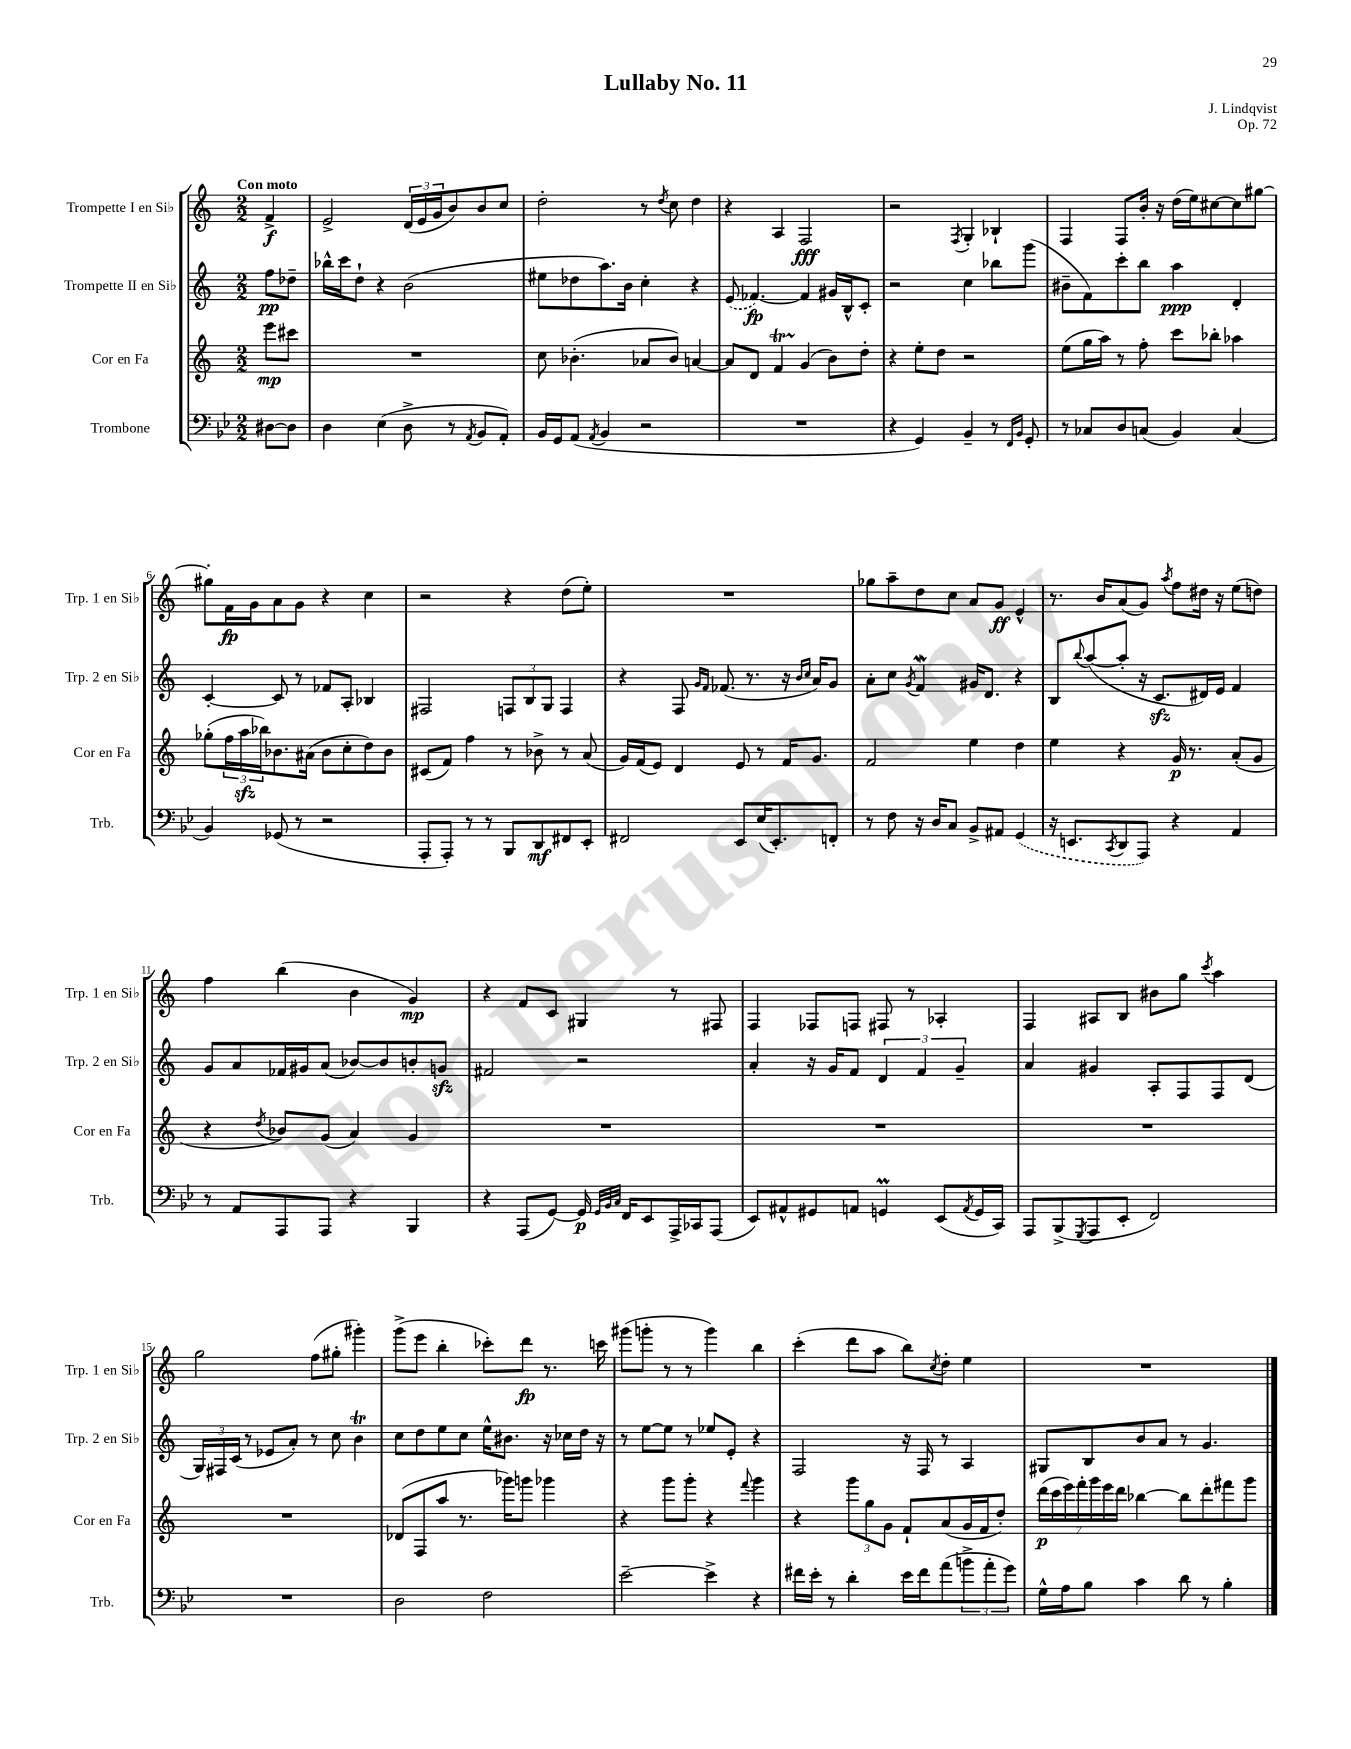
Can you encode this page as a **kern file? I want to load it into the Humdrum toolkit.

**kern	**kern	**kern	**kern
*staff4	*staff3	*staff2	*staff1
*clefF4	*clefG2	*clefG2	*clefG2
*k[b-e-]	*k[]	*k[]	*k[]
*M2/2	*M2/2	*M2/2	*M2/2
[8D#\L	8eee\L	8ff\L	4f^/
8D#\]J	8ccc#\J	8dd-~\J	.
=	=	=	=
4D\	1r	16bb-^^\LL	2e^/
.	.	16ccc\J	.
.	.	8dd`\J	.
(4E-\	.	4r	.
8D^\	.	(2b\	(24d/LL
.	.	.	24e/
.	.	.	24g/J
8r	.	.	8b/)
8qAA/	.	.	.
8BB-/L	.	.	8b/
8AA'/J)	.	.	8cc/J
=	=	=	=
16BB-/LL	8cc\	8ee#\L	2dd'\
16GG/J	.	.	.
(8AA/J	(4.b-'\	8dd-\	.
8qAA/	.	.	.
4BB-/	.	8.aa\)	.
.	.	16b\Jk	.
2r	8a-/L	4cc'\	8r
.	.	.	8qdd/
.	8b-/J)	.	8cc\
.	[4a/	4r	4dd\
=	=	=	=
1r	8a/]L	(8e/	4r
.	8d/J	[4.f-/)	.
.	4f/	.	4A/
.	(4g/	4f-/]	2F/
.	8b\L)	16g#/LL	.
.	.	16B^^/J	.
.	8dd'\J	8c'/J	.
=	=	=	=
4r	4r	2r	2r
4GG/)	8ee'\L	.	.
.	8dd\J	.	.
.	.	.	8qF/
4BB-~/	2r	4cc\	4G'/
8r	.	8bb-\L	4B-`/
16qqFF/LL	.	.	.
16qqBB-/JJ	.	.	.
8GG'/	.	(8ggg\J	.
=	=	=	=
8r	(8ee\L	8b#~\L	4F/
8C-/L	16gg\L	8f\)	.
.	16aa\JJ)	.	.
8D/	8r	8ccc'\	8F/L
(8C/J	8ff'\	8bb\J	16b'/Jk
.	.	.	16r
4BB-/)	8ccc\L	4aa\	(16dd\LL
.	.	.	16ee\J)
.	8bb-'\J	.	[8cc#\
(4C/	4aa-\	4d'/	8cc#\]
.	.	.	[8gg#\J
=	=	=	=
4BB-/)	(8gg-'\L	[4c'/	8gg#'\]L
.	24ff\L	.	16f\L
.	24aa\	.	.
.	.	.	16g\J
.	24bb-\J)	.	.
(8GG-/	8.b-\	8c/]	8a\
8r	.	8r	8g\J
.	(16a#\Jk	.	.
2r	8b-\L	8f-/L	4r
.	8cc'\	8A'/J	.
.	8dd\)	4B-/	4cc\
.	8b-\J	.	.
=	=	=	=
8AAA'/L	(8c#/L	2F#/	2r
8AAA'/J)	8f/J)	.	.
8r	4ff\	.	.
8r	.	.	.
8BBB-/L	8r	12F/L	4r
.	.	12B/	.
8DD/	8b-^\	.	.
.	.	12G/J	.
8FF#/	8r	4F/	(8dd\L
8EE-'/J	(8a/	.	8ee'\J)
=	=	=	=
2FF#/	16g/LL)	4r	1r
.	(16f/J	.	.
.	8e/J)	.	.
.	4d/	8F/	.
.	.	16qqg/LL	.
.	.	16qqf/JJ	.
.	.	(8.f-/	.
8EE-/L	8e/	.	.
.	.	8.r	.
(16E-/K	8r	.	.
8.EE-'/)	.	.	.
.	16f/LK	16r	.
.	.	16qqb/LL	.
.	.	16qqcc/JJ	.
.	8.g/J	16a/LK)	.
8FF'/J	.	8g/J	.
=	=	=	=
8r	2f/	8a'\L	8gg-\L
8F\	.	8cc\J	8aa~\
.	.	8qg/	.
16r	.	4f/	8dd\
16D/LK	.	.	.
8C/J	.	.	8cc\J
8BB-^/L	4ee\	16g#/LK	8a/L
.	.	8.d/J	.
8AA#/J	.	.	8g/J
(4GG/	4dd\	4r	4e^^/
=	=	=	=
16r	4ee\	8B/L	8.r
8.EE/L	.	.	.
.	.	8qqbb/	.
.	.	([8aa/	.
.	.	.	16b/LK
8qCC/	.	.	.
8DD/	4r	8aa'/]J	(8a/
8AAA/J)	.	16r	8g/J)
.	.	8.c/L	.
.	.	.	8qaa/
4r	16g/	.	8ff\L
.	8.r	.	.
.	.	16d#/L)	16dd#\Jk
.	.	16e/JJ	16r
4AA/	(8a'/L	4f/	(8ee\L
.	8g/J	.	8dd\J)
=	=	=	=
8r	4r	8g/L	4ff\
8AA/L	.	8a/	.
.	8qdd/	.	.
8AAA/	8b-/L)	16f-/L	(4bb\
.	.	16g#/J	.
8AAA/J	(8g/J	(8a/J	.
4r	4a/)	[8b-/L)	4b\
.	.	8b-/]	.
4BBB-/	4g/	8b'/	4g/)
.	.	8g/J	.
=	=	=	=
4r	1r	2f#/	4r
(8AAA/L	.	.	8f/L
[8GG/J)	.	.	8c/J
16GG/]	.	2r	4G#/
32qqGG/LLL	.	.	.
32qqBB-/	.	.	.
32qqC/JJJ	.	.	.
16FF/LK	.	.	.
8EE-/	.	.	.
16AAA^/L	.	.	8r
16CC-/J	.	.	.
(8AAA/J	.	.	8F#/
=	=	=	=
8EE-/L)	1r	4a'/	4F/
8AA#^^/	.	.	.
8GG#/	.	16r	8F-/L
.	.	16g/LK	.
8AA/J	.	8f/J	8F/J
4GG/	.	6d/	8F#/
.	.	.	8r
.	.	6f/	.
(8EE-/L	.	.	4A-'/
.	.	6g~/	.
8qAA/	.	.	.
16GG/L	.	.	.
16CC/JJ)	.	.	.
=	=	=	=
8AAA/L	1r	4a/	4F/
(8BBB-^/	.	.	.
8qGGG/	.	.	.
8AAA/	.	4g#/	8A#/L
8EE-'/J	.	.	8B/J
2FF/)	.	8A'/L	8b#\L
.	.	8F/	8gg\J
.	.	.	8qccc/
.	.	8F/	4aa\
.	.	(8d/J	.
=	=	=	=
1r	1r	24G/LL)	2gg\
.	.	24F#/	.
.	.	(24c/JJ	.
.	.	8r	.
.	.	8e-/L	.
.	.	8a'/J)	.
.	.	8r	(8ff\L
.	.	8cc\	8gg#'\J
.	.	4b\	4ggg#'\)
=	=	=	=
2D\	(8d-/L	8cc\L	(8ggg^\L
.	8F/	8dd\	8eee\J
.	8aa/J	8ee\	4bb'\
.	8.r	8cc\J	.
2F\	.	16ee^^\LK	8ccc-'\L)
.	16ggg-\LK)	8.b#\J	.
.	8ggg\J	.	8ddd\J
.	4ggg-\	16r	8.r
.	.	16cc-\LL	.
.	.	16dd\JJ	.
.	.	16r	16ccc\
=	=	=	=
[2e-~\	4r	8r	(8ggg#\L
.	.	[8ee\L	8ggg'\J
.	8ggg\L	8ee\]J	8r
.	8ggg'\J	8r	8r
4e-^\]	4r	8ee-/L	4ggg\)
.	.	8e'/J	.
.	8qqfff/	.	.
4r	4ggg\	4r	4bb\
=	=	=	=
16f#\LL	4r	2F/	(4ccc'\
16e-'\JJ	.	.	.
8r	.	.	.
4d'\	12ggg\L	.	8ddd\L
.	12gg\	.	.
.	.	.	8aa\J
.	12g\J	.	.
16e-\LL	8f`/L	16r	8bb\L)
16f#\J	.	16F/	.
.	.	.	8qcc/
(8a\	(8a/	8r	8dd'\J
12b^\	16g/L	4A/	4ee\
.	16f/J	.	.
12a'\	.	.	.
.	8dd'/J)	.	.
12g\J)	.	.	.
=	=	=	=
16G^^\LL	(28ddd\LL	8G#/L	1r
.	28ccc\	.	.
16A\J	.	.	.
.	28eee\)	.	.
.	28fff'\	.	.
8B-\J	.	8B/	.
.	28ggg\	.	.
.	28eee\	.	.
.	28ddd\JJ	.	.
4c\	[4bb-\	8b/	.
.	.	8a/J	.
8d\	8bb-\]L	8r	.
8r	8ddd'\	4.g/	.
4B-'\	8fff#\	.	.
.	8ggg\J	.	.
==	==	==	==
*-	*-	*-	*-
